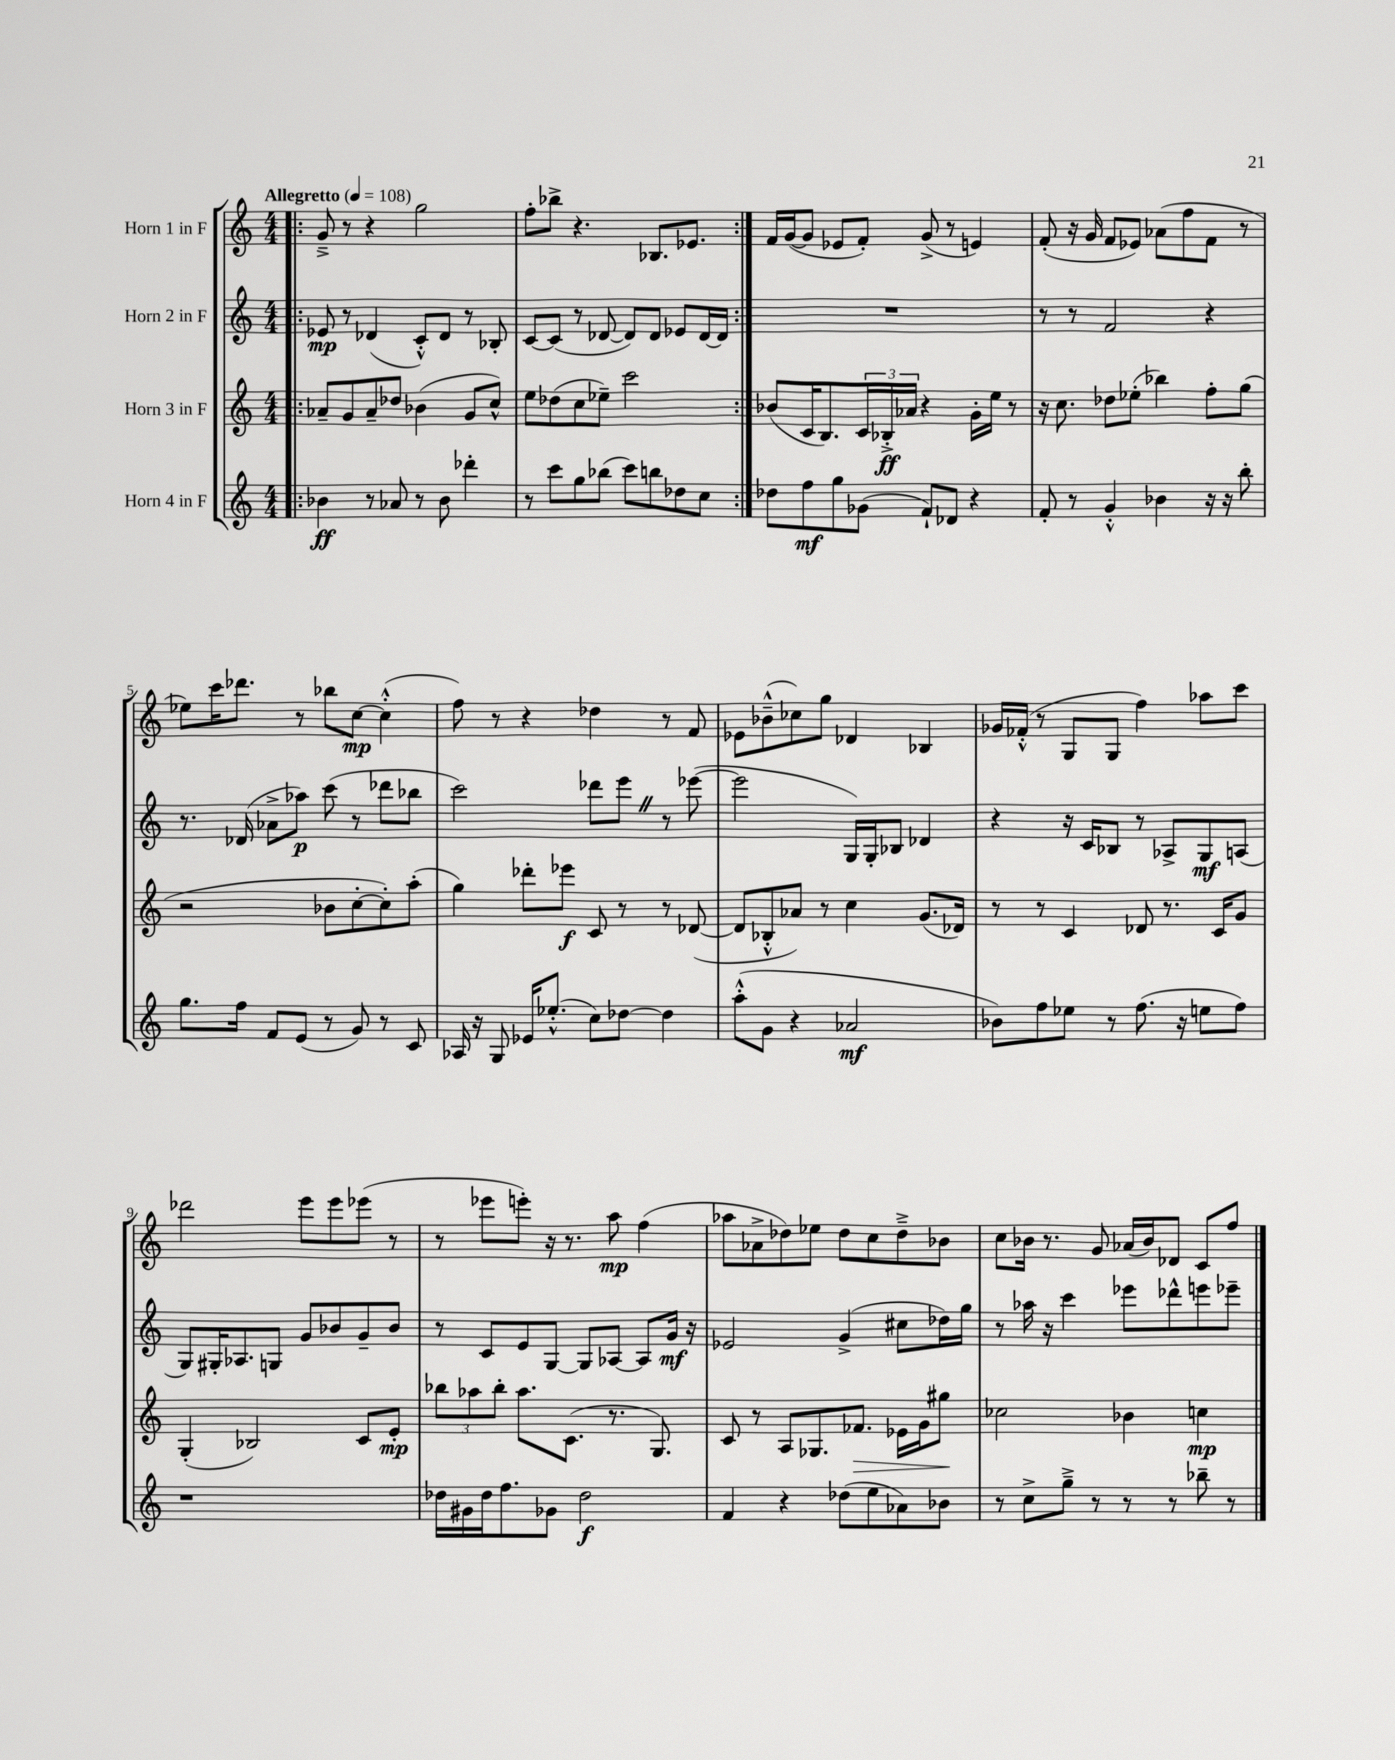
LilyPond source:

<<
\new StaffGroup <<
\new Staff = "s0" \with { instrumentName = "Horn 1 in F" } {
    \clef treble \key c \major \numericTimeSignature \time 4/4 \tempo "Allegretto" 4 = 108
    \repeat volta 2 { \bar ".|:" g'8---> r8 r4 g''2 |
    f''8-. bes''8-> r4. bes8. ees'8. | }
    f'16 g'16~( g'8 ees'8 f'8-.) g'8->( r8 e'4) |
    f'8-.( r16 g'16 f'8 ees'8) aes'8( f''8 f'8 r8 |
    ees''8) c'''16 des'''8. r8 bes''8 c''8~\mp c''4-.-^( |
    f''8) r8 r4 des''4 r8 f'8 |
    ees'8 bes'8---^( ces''8) g''8 des'4 bes4 |
    ges'16 fes'16-.-^( r8 g8 g8 f''4) aes''8 c'''8 |
    des'''2 e'''8 e'''8 ees'''8( r8 |
    r8 ees'''8 e'''8-.) r16 r8. a''8\mp f''4( |
    aes''8 aes'8-> des''8) ees''8 des''8 c''8 des''8---> bes'8 |
    c''8 bes'16 r8. g'8 aes'16( bes'16) des'8 c'8 f''8 \bar "|." |
}
\new Staff = "s1" \with { instrumentName = "Horn 2 in F" } {
    \clef treble \key c \major \numericTimeSignature \time 4/4
    \repeat volta 2 { \bar ".|:" ees'8\mp r8 des'4( c'8-.-^) des'8 r8 bes8-. |
    c'8~ c'8( r8 des'8~ des'8) des'8 ees'8 des'16~ des'16 | }
    R1 |
    r8 r8 f'2 r4 |
    r8. des'16( aes'8-> aes''8\p) c'''8( r8 des'''8 bes''8 |
    c'''2) des'''8 e'''8 \once \override BreathingSign.text = \markup { \musicglyph "scripts.caesura.straight" } \breathe r8 ees'''8~( |
    ees'''2 g16) g16-. bes8 des'4 |
    r4 r16 c'16 bes8 r8 aes8-> g8\mf a8( |
    g8) gis16-. aes8. g8 g'8 bes'8 g'8-- bes'8 |
    r8 c'8 e'8 g8~ g8 aes8~ aes8 g'16\mf r16 |
    ees'2 g'4->( cis''8 des''16) g''16 |
    r8 aes''16 r16 c'''4 ees'''8 des'''8-^ e'''8 ees'''8-- \bar "|." |
}
\new Staff = "s2" \with { instrumentName = "Horn 3 in F" } {
    \clef treble \key c \major \numericTimeSignature \time 4/4
    \repeat volta 2 { \bar ".|:" aes'8-- g'8 aes'8-- des''8 bes'4( g'8 c''8-^) |
    e''8 des''8( c''8 ees''8--) c'''2 | }
    bes'8( c'16 b8.) \tuplet 3/2 { c'16 bes16-.->\ff aes'16 } r4 g'16-. e''16 r8 |
    r16 c''8. des''8 ees''8-.( bes''4) f''8-. g''8( |
    r2 bes'8 c''8~-. c''8-.) a''8-.( |
    g''4) des'''8-. ees'''8\f c'8 r8 r8 des'8~( |
    des'8 bes8-.-^ aes'8) r8 c''4 g'8.( des'16) |
    r8 r8 c'4 des'8 r8. c'16 g'8 |
    g4-.( bes2) c'8 e'8-.\mp |
    \tuplet 3/2 { bes''8 aes''8 bes''8-. } aes''8. c'8.( r8. g8.) |
    c'8 r8 a8 ges8. fes'8.\> ees'16 g'16 gis''8\! |
    ces''2 bes'4 c''4\mp \bar "|." |
}
\new Staff = "s3" \with { instrumentName = "Horn 4 in F" } {
    \clef treble \key c \major \numericTimeSignature \time 4/4
    \repeat volta 2 { \bar ".|:" bes'4\ff r8 aes'8 r8 bes'8 des'''4-. |
    r8 c'''8 g''8 bes''8( c'''8) b''8 des''8 c''8 | }
    des''8 f''8\mf g''8 ges'8( f'8-!) des'8 r4 |
    f'8-. r8 g'4-.-^ bes'4 r16 r16 b''8-. |
    g''8. f''16 f'8 e'8( r8 g'8) r8 c'8 |
    aes16 r16 g8 ees'16 ees''8.-.-^( c''8) des''8~ des''4 |
    a''8-.-^( g'8 r4 aes'2\mf |
    bes'8) f''8 ees''8 r8 f''8.( r16 e''8 f''8) |
    r1 |
    des''16 gis'16 des''16 f''8. ges'8 des''2\f |
    f'4 r4 des''8( e''8 aes'8) bes'8 |
    r8 c''8-> g''8---> r8 r8 r8 bes''8-- r8 \bar "|." |
}
>>
>>
